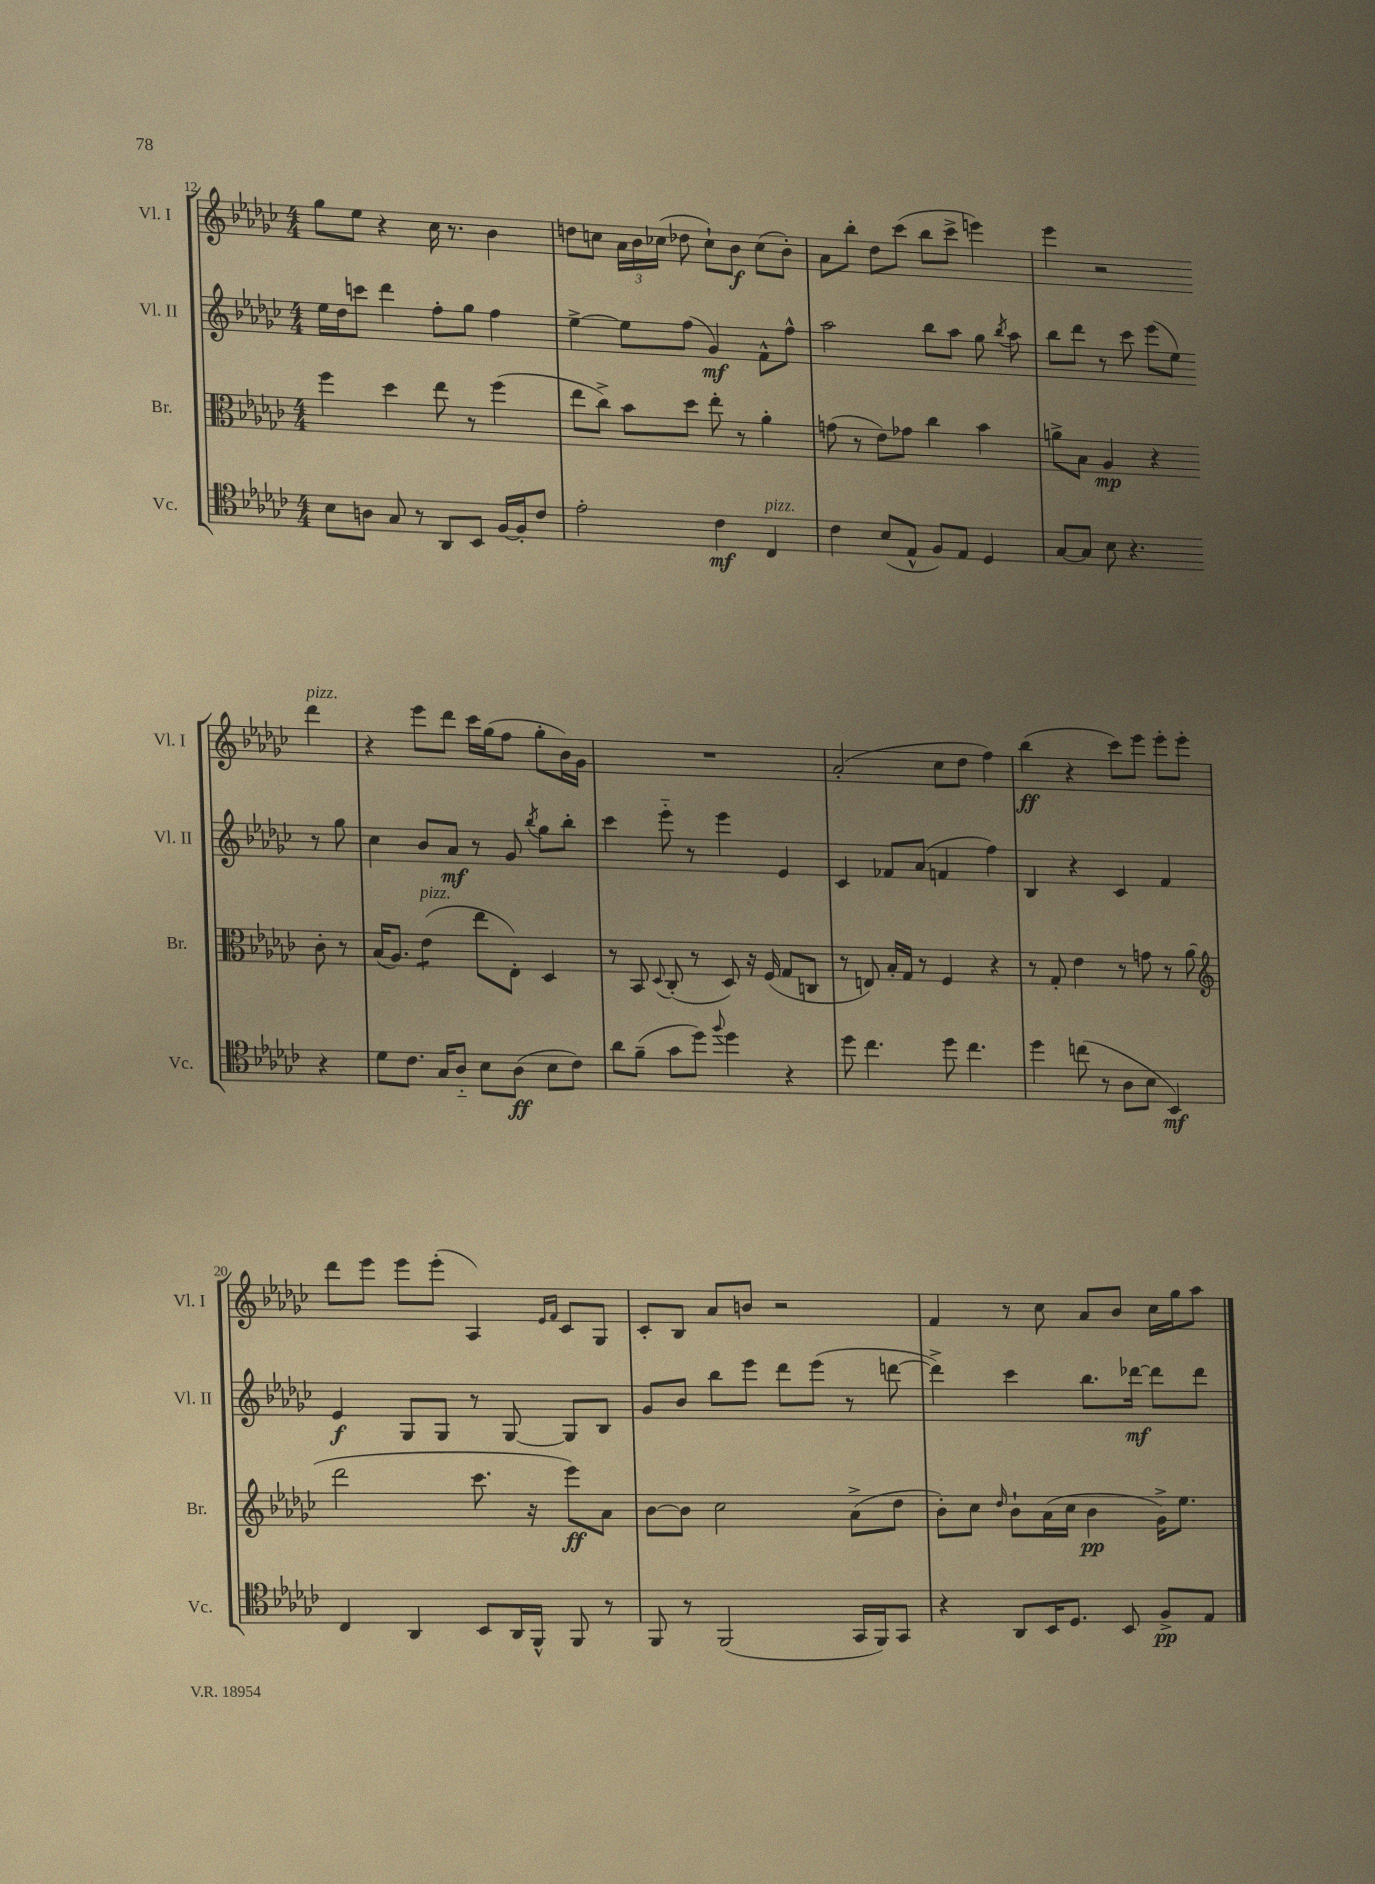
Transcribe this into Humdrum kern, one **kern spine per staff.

**kern	**kern	**kern	**kern
*staff4	*staff3	*staff2	*staff1
*clefC4	*clefC3	*clefG2	*clefG2
*k[b-e-a-d-g-c-]	*k[b-e-a-d-g-c-]	*k[b-e-a-d-g-c-]	*k[b-e-a-d-g-c-]
*M4/4	*M4/4	*M4/4	*M4/4
8B-	4ff	16ee-	8gg-
.	.	16dd-	.
8A	.	8ccc	8ee-
8G-	4dd-	4ddd-	4r
8r	.	.	.
8AA-	8ee-	8ff'	16cc-
.	.	.	8.r
8BB-	8r	8gg-	.
[16F	(4ff	4ff	4b-
16F']	.	.	.
8c-	.	.	.
=	=	=	=
2e-'	8ee-	[4ee-^	8dd
.	8cc-^)	.	8cc
.	8b-	8ee-]	24a-
.	.	.	24b-
.	.	.	(24cc-
.	8dd-	(8ff	8dd-
4c-	8ee-'	4g-)	8cc-`)
.	8r	.	8b-
4C-	4a-'	8f^^	(8cc-
.	.	8ff^^	8b-')
=	=	=	=
4c-	(8g	2aa-	8a-
.	8r	.	8bb-'
(8B-	8e-)	.	8dd-
8E-^^	8g-	.	(8ccc-
8F)	4cc-	8bb-	8bb-
8E-	.	8aa-	8ccc-^
4D-	4b-	8gg-	4eee)
.	.	8qbb-	.
.	.	8aa-	.
=	=	=	=
[8G-	8a^	8bb-	4eee-
8G-]	8B-	8ddd-	.
8B-	4A-	8r	2r
4.r	.	8ccc-	.
.	4r	(8eee-	.
.	.	8ee-)	.
4r	8c-'	8r	4ddd-
.	8r	8gg-	.
=	=	=	=
8d-	(16B-	4cc-	4r
.	8.A-)	.	.
8.c-	.	.	.
.	(4e-	8b-	8eee-
16G-	.	.	.
8A-'~	.	8a-	8ddd-
8B-	8ee-	8r	16ccc-
.	.	.	(16gg-
(8A-	8E-')	8g-	8ff
.	.	8qbb-	.
8B-	4D-	8gg-	8gg-'
8c-)	.	8bb-'	16b-)
.	.	.	16g-
=	=	=	=
8a-	8r	4ccc-	1r
(8f~	8BB-	.	.
.	8qqD-	.	.
8g-	(8C-'	8eee-'~	.
8dd-)	8r	8r	.
8qqff	.	.	.
4dd-	8D-)	4eee-	.
.	16r	.	.
.	(16F	.	.
4r	8G-	4e-	.
.	8C	.	.
=	=	=	=
8dd-	8r	4c-	(2a-'
4.cc-	8E)	.	.
.	16B-'	8f-	.
.	16G-	.	.
.	8r	(8a-	.
8dd-	4F	4f	8cc-
4.cc-	.	.	8dd-
.	4r	4ff)	4ff)
=	=	=	=
4dd-	8r	4B-	(4bb-
.	8G-'	.	.
(8cc	4e-	4r	4r
8r	.	.	.
8A-	8r	4c-	8ccc-)
8B-	8g	.	8eee-
4BB-)	8r	4f	8eee-'
.	(8a-	.	8eee-'
=	=	=	=
*	*clefG2	*	*
4C-	2ddd-	4e-	8ddd-
.	.	.	8eee-
4AA-	.	8G-	8eee-
.	.	8G-	(8eee-'
8BB-	8.ccc-	8r	4A-)
16AA-	.	[8G-	.
16FF^^	16r	.	.
.	.	.	16qqe-
.	.	.	16qqf
8FF	8eee-)	8G-]	8c-
8r	8a-	8B-	8G-
=	=	=	=
8FF	[8b-	8g-	8c-'
8r	8b-]	8b-	8B-
(2FF	2cc-	8bb-	8a-
.	.	8eee-	8b
.	.	8ddd-	2r
.	.	(8eee-	.
16GG-	(8a-^	8r	.
16FF)	.	.	.
8GG-	8dd-	[8ddd	.
=	=	=	=
4r	8b-')	4ddd^])	4f
.	8cc-	.	.
.	16qqdd-	.	.
8AA-	8b-`	4ccc-	8r
16BB-	(16a-	.	8cc-
8.D-	16cc-	.	.
.	4b-	8.bb-	8a-
8BB-	.	.	8b-
.	.	[16ddd-	.
8F^	16g-^)	8ddd-]	16cc-
.	8.ee-	.	16gg-
8E-	.	8ddd-	8aa-
==	==	==	==
*-	*-	*-	*-
